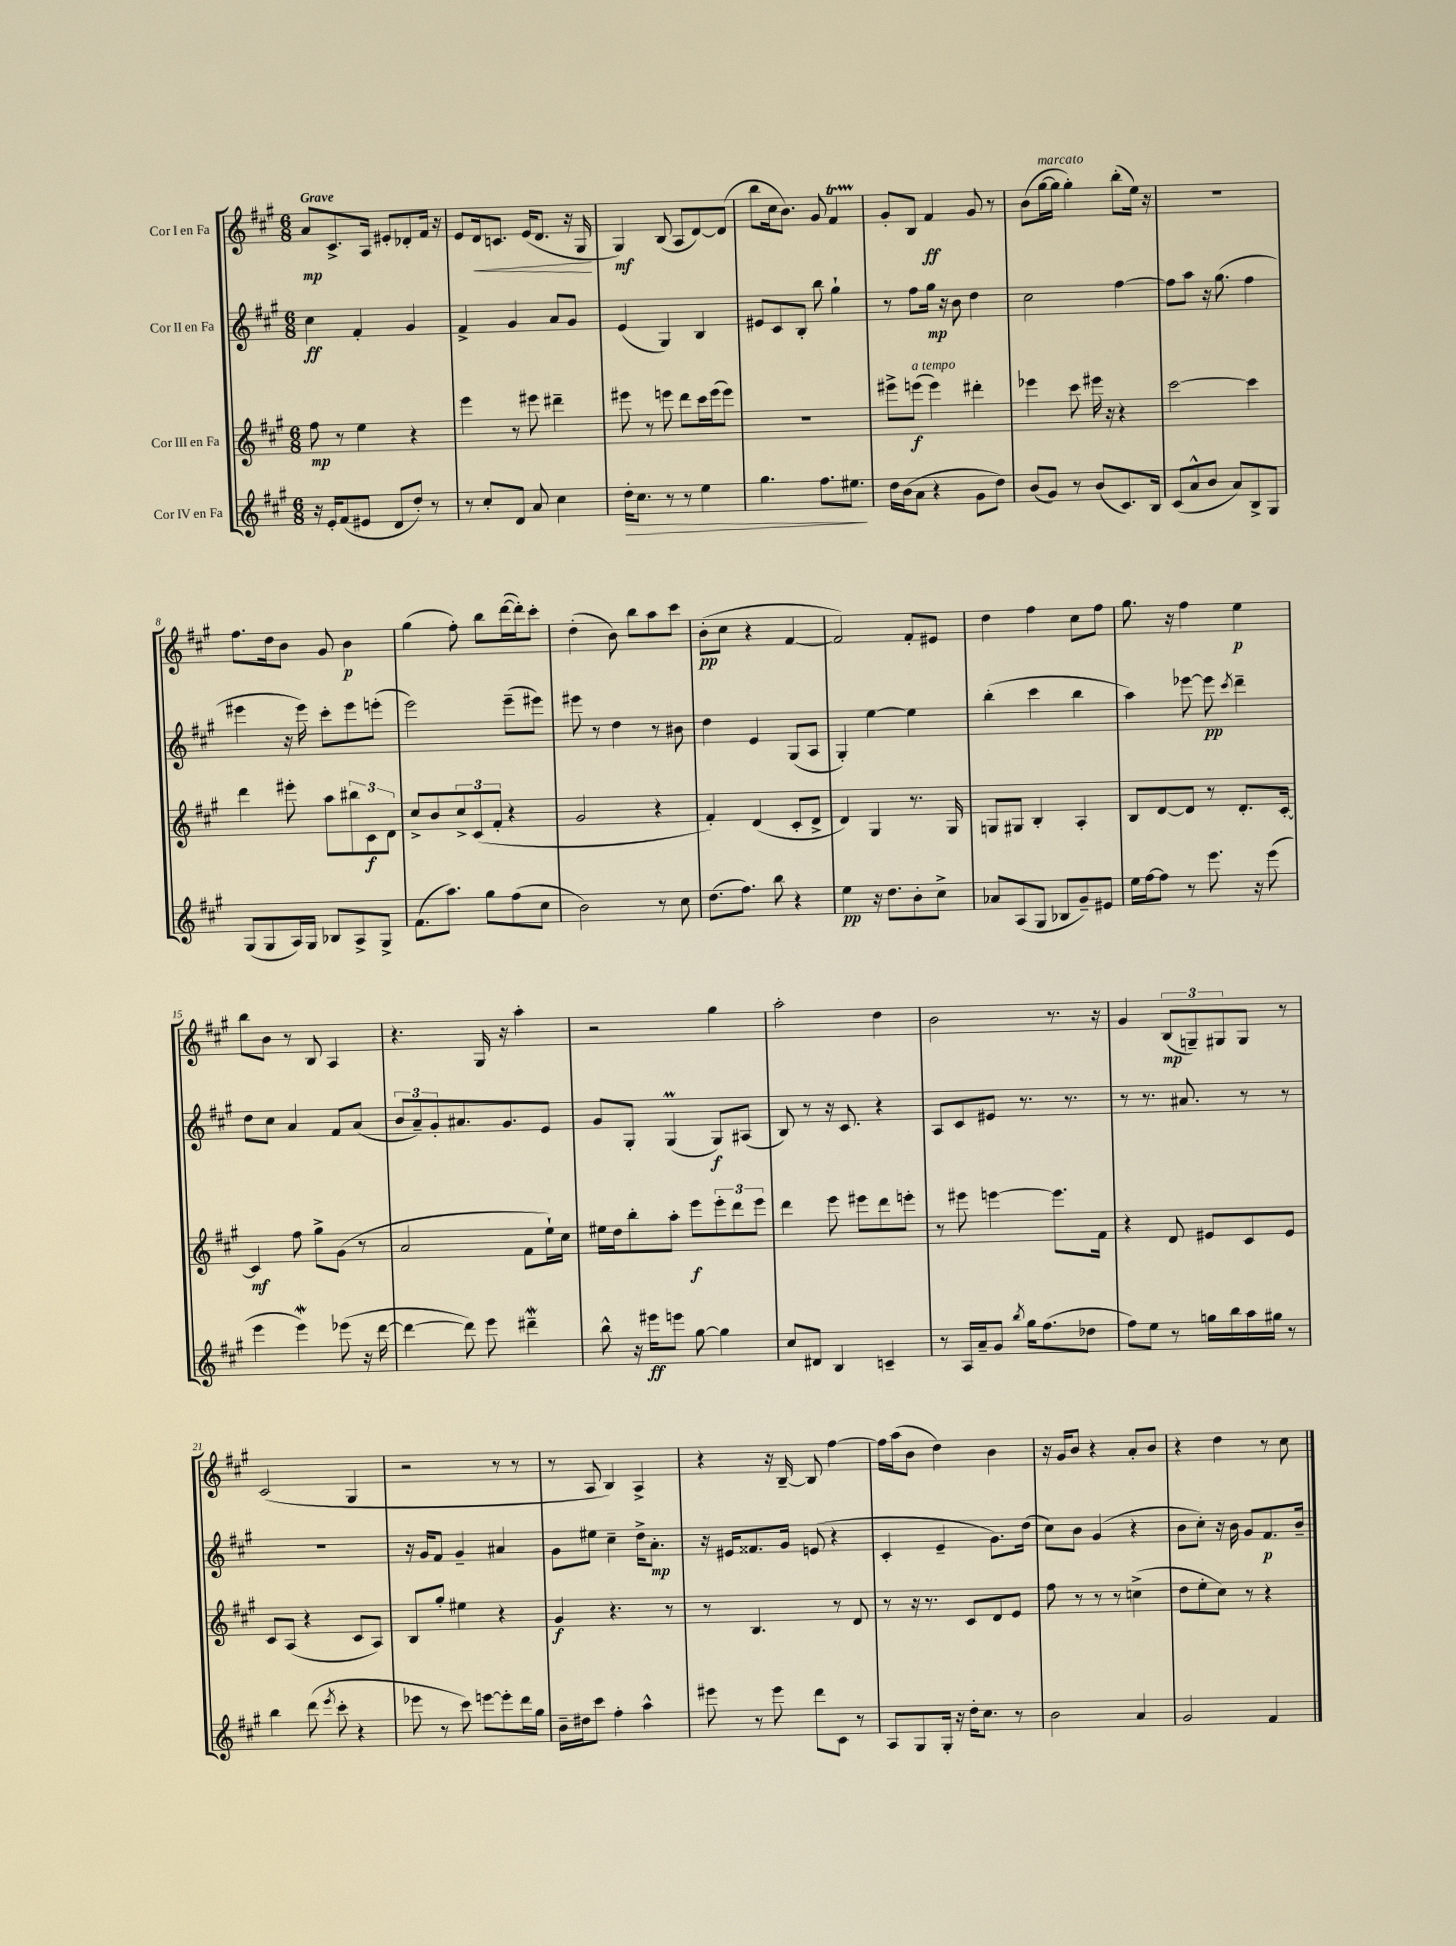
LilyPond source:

<<
\new StaffGroup <<
\new Staff = "s0" \with { instrumentName = "Cor I en Fa" } {
    \clef treble \key a \major \numericTimeSignature \time 6/8 \tempo "Grave"
    a'8\mp cis'8.-> a16 eis'8-. des'8-. fis'16 r16 |
    e'8 d'16\< c'8. e'16( d'8. r16 gis16\! |
    gis4\mf) b8( a8 d'8~) d'8( |
    b''8 cis''16 b'8.) gis'8 fis'4\startTrillSpan |
    gis'8-.\stopTrillSpan b8 fis'4\ff gis'8 r8 |
    b'8( gis''16~^\markup { \italic "marcato" } gis''16 gis''4-.) b''8-.( e''16) r16 |
    R2. |
    fis''8. d''16 b'8 gis'8 b'4\p |
    gis''4( fis''8-.) b''8 d'''16~( d'''16-.) cis'''8-. |
    d''4-.( b'8) b''8 a''8 cis'''8 |
    b'8-.\pp( cis''8 r4 fis'4~ |
    fis'2) fis'8-. eis'8 |
    d''4 fis''4 cis''8 fis''8 |
    gis''8. r16 fis''4 e''4\p |
    b''8 b'8 r8 b8 a4 |
    r4. gis16 r16 a''4-. |
    r2 gis''4 |
    a''2-. d''4 |
    b'2 r8. r16 |
    gis'4 \tuplet 3/2 { b8\mp( g8--) gis8 } gis8 r8 |
    cis'2( gis4 |
    r2 r8 r8 |
    r8 a8 b4) a4-> |
    r4 r16 b16~-- b8 fis''4~ |
    fis''16 a''16( b'8 d''4) b'4 |
    r16 gis'16 b'8 r4 a'8-. b'8 |
    r4 d''4 r8 cis''8 \bar "|." |
}
\new Staff = "s1" \with { instrumentName = "Cor II en Fa" } {
    \clef treble \key a \major \numericTimeSignature \time 6/8
    cis''4\ff fis'4-. gis'4 |
    fis'4-> gis'4 a'8 gis'8 |
    e'4( gis4) b4 |
    eis'8 cis'8 b8-. b''8 gis''4-! |
    r8 fis''8 gis''16\mp r16 b'8 d''4 |
    cis''2 fis''4~ |
    fis''8 a''8 r16 gis''8.( fis''4 |
    eis'''4 r16 eis'''16) cis'''8-. eis'''8 e'''8-.( |
    e'''2) e'''8--( eis'''8) |
    eis'''8 r8 d''4 r8 bis'8 |
    d''4 e'4 gis8( a8 |
    gis4-.) e''4~ e''4 |
    b''4-.( cis'''4 b''4 |
    a''4) ees'''8~ ees'''8\pp \acciaccatura { cis'''8 } d'''4-- |
    d''8 cis''8 a'4 fis'8 a'8( |
    \tuplet 3/2 { b'8 a'8--) gis'8-. } ais'8. gis'8. e'8 |
    gis'8 gis8-. gis4\prall( gis8\f) ais8( |
    b8) r8 r16 cis'8. r4 |
    a8 cis'8 eis'8 r8. r8. |
    r8 r8. ais'8. r8 r8 |
    R2. |
    r16 gis'16 fis'8 gis'4-- ais'4 |
    gis'8 eis''8 cis''4-- d''16-> a'8.-.\mp |
    r16 eis'16 fisis'8. gis'16 e'8( r4 |
    cis'4-. e'4-- gis'8.) d''16( |
    cis''8) b'8 gis'4( r4 |
    b'8 cis''8-.) r16 b'16 gis'8 fis'8.\p b'16-- \bar "|." |
}
\new Staff = "s2" \with { instrumentName = "Cor III en Fa" } {
    \clef treble \key a \major \numericTimeSignature \time 6/8
    fis''8\mp r8 e''4 r4 |
    e'''4 r8 eis'''8 dis'''4-- |
    eis'''8 r8 e'''8 d'''8 cis'''16 e'''16( e'''8) |
    R2. |
    eis'''8-> e'''8\f^\markup { \italic "a tempo" }( e'''4) dis'''4-. |
    ees'''4 cis'''8 eis'''16 r16 r4 |
    cis'''2~ cis'''4 |
    d'''4 eis'''8-. a''8 \tuplet 3/2 { bis''8 cis'8\f d'8 } |
    cis''8-> b'8 \tuplet 3/2 { cis''8-> cis'8( fis'8-. } r4 |
    gis'2 r4 |
    fis'4-.) d'4( cis'8-. d'8-> |
    d'4) gis4 r8. gis16 |
    g8 gis8 b4-. a4-. |
    b8 d'8~ d'8 r8 d'8.-. cis'16~-. |
    cis'4\mf fis''8 gis''8-> gis'8( r8 |
    a'2 fis'8 e''16-!) cis''16 |
    eis''16 d''16 b''8-. a''8-. e'''8\f \tuplet 3/2 { e'''8-. d'''8 e'''8 } |
    d'''4 e'''8 eis'''8 d'''8 e'''8-. |
    r8 eis'''8 e'''4~ e'''8. fis'16 |
    r4 d'8 eis'8 cis'8 eis'8 |
    cis'8 a8( r4 cis'8 a8) |
    b8 gis''8-. eis''4 r4 |
    gis'4\f r4. r8 |
    r8 b4. r8 d'8 |
    r8 r16 r8. cis'8 d'8 e'8 |
    fis''8 r8 r8 r8 c''4->( |
    d''8 e''8-. cis''8) r8 r4 \bar "|." |
}
\new Staff = "s3" \with { instrumentName = "Cor IV en Fa" } {
    \clef treble \key a \major \numericTimeSignature \time 6/8
    r16 e'16-. fis'8( eis'8 d'8 d''8-.) r8 |
    r8 cis''8-. d'8 a'8 cis''4 |
    d''16-.\> cis''8. r8 r8 e''4 |
    gis''4. fis''8. eis''8.\! |
    d''16 b'16( a'8 r4 gis'8 d''8) |
    b'8( gis'8) r8 b'8( cis'8.) b16 |
    cis'8( a'8-^ b'8 a'8) b8-> gis8 |
    gis8( gis8 a16) gis16 bes8 a8-> gis8-> |
    fis'8.( a''8.) gis''8 fis''8( cis''8 |
    b'2) r8 cis''8 |
    d''8.( fis''8.) b''8 r4 |
    e''4\pp r16 d''8. b'8-. cis''8-> |
    aes'8 a8( gis8 bes8 gis'8--) eis'8 |
    e''16 fis''16~ fis''8 r8 e'''8. r16 e'''8( |
    e'''4 e'''4\mordent) ees'''8( r16 d'''16~ |
    d'''4~ d'''8) e'''8 dis'''4--\mordent |
    b''8-^ r16 eis'''16\ff e'''8 gis''8~ gis''4 |
    cis''8 dis'8 b4 c'4-- |
    r8 a16 a'16-- gis'8 \acciaccatura { b''8 } gis''16 fis''8.( des''8 |
    fis''8) e''8 r8 g''16 b''16 a''16 gis''16 r8 |
    b''4 d'''8( \acciaccatura { e'''8 } cis'''8-. r4 |
    ees'''8 r8 cis'''8) e'''8~ e'''8-. d'''16 gis''16 |
    b'16-- dis''16 cis'''8 fis''4-. a''4-^ |
    eis'''8 r8 eis'''8 d'''8 cis'8 r8 |
    a8 gis8 gis16-. r16 d''16-. cis''8. r8 |
    b'2 a'4 |
    gis'2 fis'4 \bar "|." |
}
>>
>>
